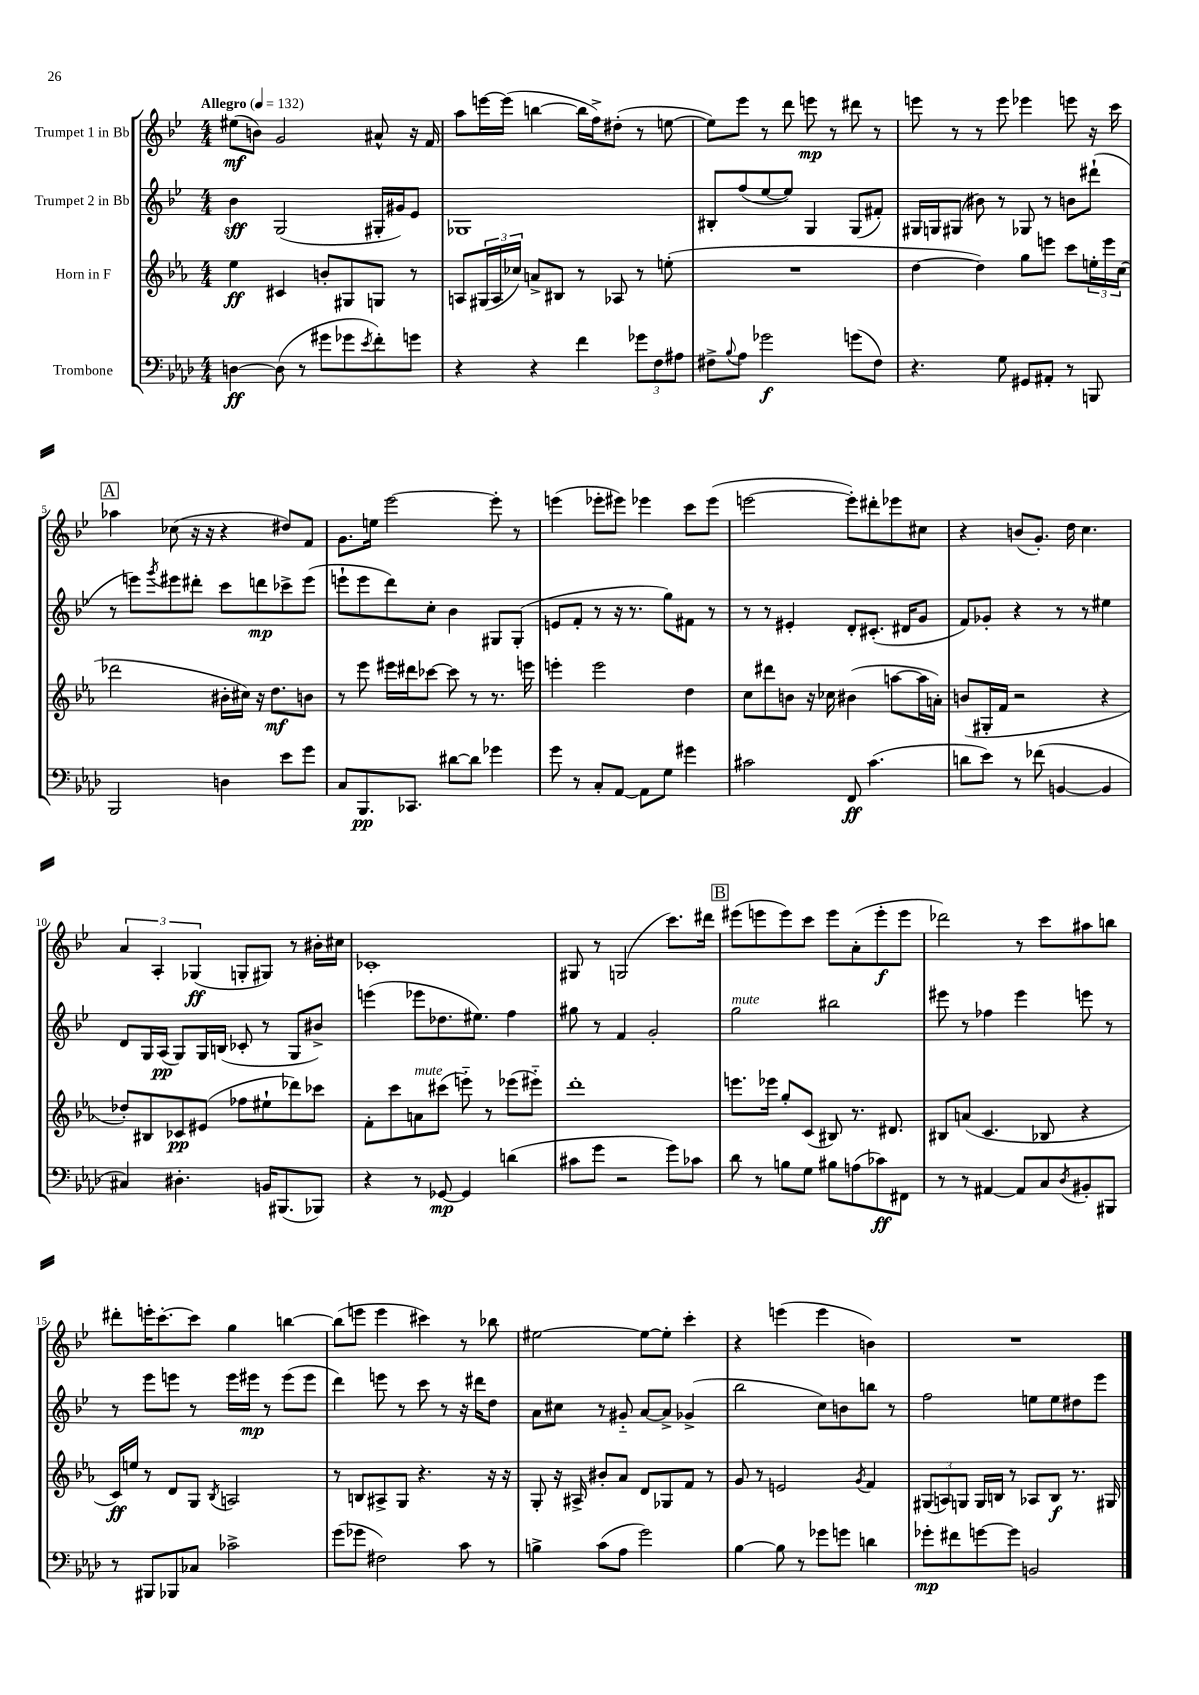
<<
\new StaffGroup <<
\new Staff = "s0" \with { instrumentName = "Trumpet 1 in Bb" } {
    \clef treble \key bes \major \numericTimeSignature \time 4/4 \tempo "Allegro" 4 = 132
    eis''8\mf( b'8) g'2 ais'8-^ r16 f'16 |
    a''8 e'''16~ e'''16( b''4~ b''16 f''16->) dis''8-.( r8 e''8~ |
    e''8) ees'''8 r8 d'''8 e'''8\mp r8 dis'''8 r8 |
    e'''8 r8 r8 e'''8 ees'''4 e'''8 r16 c'''16 |
    \mark \markup { \box "A" } aes''4 ces''8( r16 r16 r4 dis''8) f'8 |
    g'8. e''16 ees'''2~ ees'''8-. r8 |
    e'''4( ees'''8-. eis'''8) ees'''4 c'''8 ees'''8( |
    e'''2~ e'''8-.) dis'''8-. ees'''8 cis''8 |
    r4 b'8( g'8.-.) d''16 c''4. |
    \tuplet 3/2 { a'4 a4-. ges4\ff( } g8-. gis8) r8 bis'16-. cis''16 |
    ces'1-. |
    gis8 r8 g2( c'''8.) dis'''16 |
    \mark \markup { \box "B" } eis'''8( e'''8 e'''8) c'''8 e'''8 a'8-.( e'''8-.\f e'''8 |
    des'''2) r8 c'''8 ais''8 b''8 |
    dis'''8-. e'''16-. c'''8.~-. c'''8 g''4 b''4~ |
    b''8( e'''8 e'''4 cis'''4) r8 bes''8 |
    eis''2~ eis''8~ eis''8-. c'''4-. |
    r4 e'''4( e'''4 b'4) |
    R1 \bar "|." |
}
\new Staff = "s1" \with { instrumentName = "Trumpet 2 in Bb" } {
    \clef treble \key bes \major \numericTimeSignature \time 4/4
    bes'4\sff g2( gis16-. gis'16) ees'8 |
    ges1 |
    bis8-. f''8( ees''8~ ees''8) g4 g8( fis'8-.) |
    gis16 g16 gis8( bis'8) r8 ges8 r8 b'8 dis'''8-!( |
    \mark \markup { \box "A" } r8 e'''8) \acciaccatura { g'''8 } eis'''8 dis'''8-. c'''8 d'''8\mp ces'''8-> eis'''8( |
    e'''8-! e'''8 d'''8) c''8-. bes'4 gis8 gis8-.( |
    e'8 f'8-. r8 r16 r8. g''8) fis'8 r8 |
    r8 r8 eis'4-. d'8-. cis'8.-.( dis'16 g'8 |
    f'8) ges'8-. r4 r8 r8 eis''4 |
    d'8 g16 a16\pp( g8) g16 b16( ces'8-. r8 g8 bis'8->) |
    e'''4( ees'''8 des''8. eis''8.) f''4 |
    gis''8 r8 f'4 g'2-. |
    \mark \markup { \box "B" } g''2^\markup { \italic "mute" } bis''2 |
    eis'''8 r8 fes''4 eis'''4 e'''8 r8 |
    r8 ees'''8 e'''8 r8 e'''16 eis'''16\mp r8 eis'''8( eis'''8 |
    d'''4) e'''8 r8 c'''8 r8 r16 dis'''16 d''8 |
    a'8 cis''8 r8 gis'8-_ a'8~ a'8-> ges'4->( |
    bes''2 c''8) b'8 b''8 r8 |
    f''2 e''8 e''8 dis''8 ees'''8 \bar "|." |
}
\new Staff = "s2" \with { instrumentName = "Horn in F" } {
    \clef treble \key ees \major \numericTimeSignature \time 4/4
    ees''4\ff cis'4 b'8-. gis8 g8 r8 |
    a8 \tuplet 3/2 { gis16( a16 ces''16) } a'8-> bis8 r8 aes8 r8 e''8-.( |
    R1 |
    d''4~ d''4) g''8 e'''8 c'''8 \tuplet 3/2 { e''16-. e'''16 c''16( } |
    \mark \markup { \box "A" } des'''2 bis'16-. cis''16) r16 d''8.\mf b'8 |
    r8 ees'''8 eis'''16 dis'''16 ces'''8~ ces'''8 r8 r8. e'''16 |
    e'''4-. e'''2 d''4 |
    c''8 dis'''8 b'8 r16 ces''16 bis'4( a''8~ a''16 a'16-.) |
    b'8( gis16-. f'16 r2 r4 |
    des''8-.) bis8 ces'8\pp eis'8( fes''8 eis''8-! des'''8) ces'''8 |
    f'8-. c'''8 a'8^\markup { \italic "mute" } cis'''8( e'''8-_) r8 ees'''8( eis'''8-_) |
    d'''1-. |
    \mark \markup { \box "B" } e'''8. ees'''16 g''8-. c'8( bis8) r8. dis'8. |
    bis8 a'8( c'4. bes8 r4 |
    c'16\ff) e''16 r8 d'8 g8 \acciaccatura { bes8 } a2 |
    r8 b8 ais8-> g8 r4. r16 r16 |
    g8-. r16 ais16-> bis'8-. aes'8 d'8 ges8 f'8 r8 |
    g'8 r8 e'2 \acciaccatura { g'8 } f'4 |
    \tuplet 3/2 { gis8( a8) g8 } g16 b16 r8 aes8 b8\f r8. gis16 \bar "|." |
}
\new Staff = "s3" \with { instrumentName = "Trombone" } {
    \clef bass \key aes \major \numericTimeSignature \time 4/4
    d4~\ff d8( r8 gis'8 ges'8 \acciaccatura { ees'8 } f'8-.) g'8 |
    r4 r4 f'4 \tuplet 3/2 { ges'8 f8 ais8 } |
    fis8-> \appoggiatura { bes8 } aes8 ges'2\f g'8( fis8) |
    r4. g8 gis,8 ais,8-. r8 b,,8 |
    \mark \markup { \box "A" } bes,,2 d4 ees'8 g'8 |
    c8 bes,,8.\pp ces,8. dis'8~ dis'8 ges'4 |
    g'8 r8 c8-. aes,8~ aes,8 g8 gis'4 |
    cis'2 f,8\ff cis'4.( |
    d'8 ees'8) r8 fes'8( b,4~ b,4 |
    cis4) dis4.-. b,16 bis,,8.( bes,,8) |
    r4 r8 ges,8~\mp ges,4 d'4( |
    cis'8 g'8 r2 g'8) ces'8 |
    \mark \markup { \box "B" } des'8 r8 b8 g8 bis8 a8( ces'8\ff) fis,8 |
    r8 r8 ais,4~ ais,8 c8 \acciaccatura { des8 } bis,8-. bis,,8 |
    r8 bis,,8 bes,,8 ces8 ces'2-> |
    g'8( ges'8 fis2) c'8 r8 |
    b4-> c'8( aes8 g'2) |
    bes4~ bes8 r8 ges'8 g'8 d'4 |
    ges'8-.\mp fis'8 g'8~ g'8 b,2 \bar "|." |
}
>>
>>
